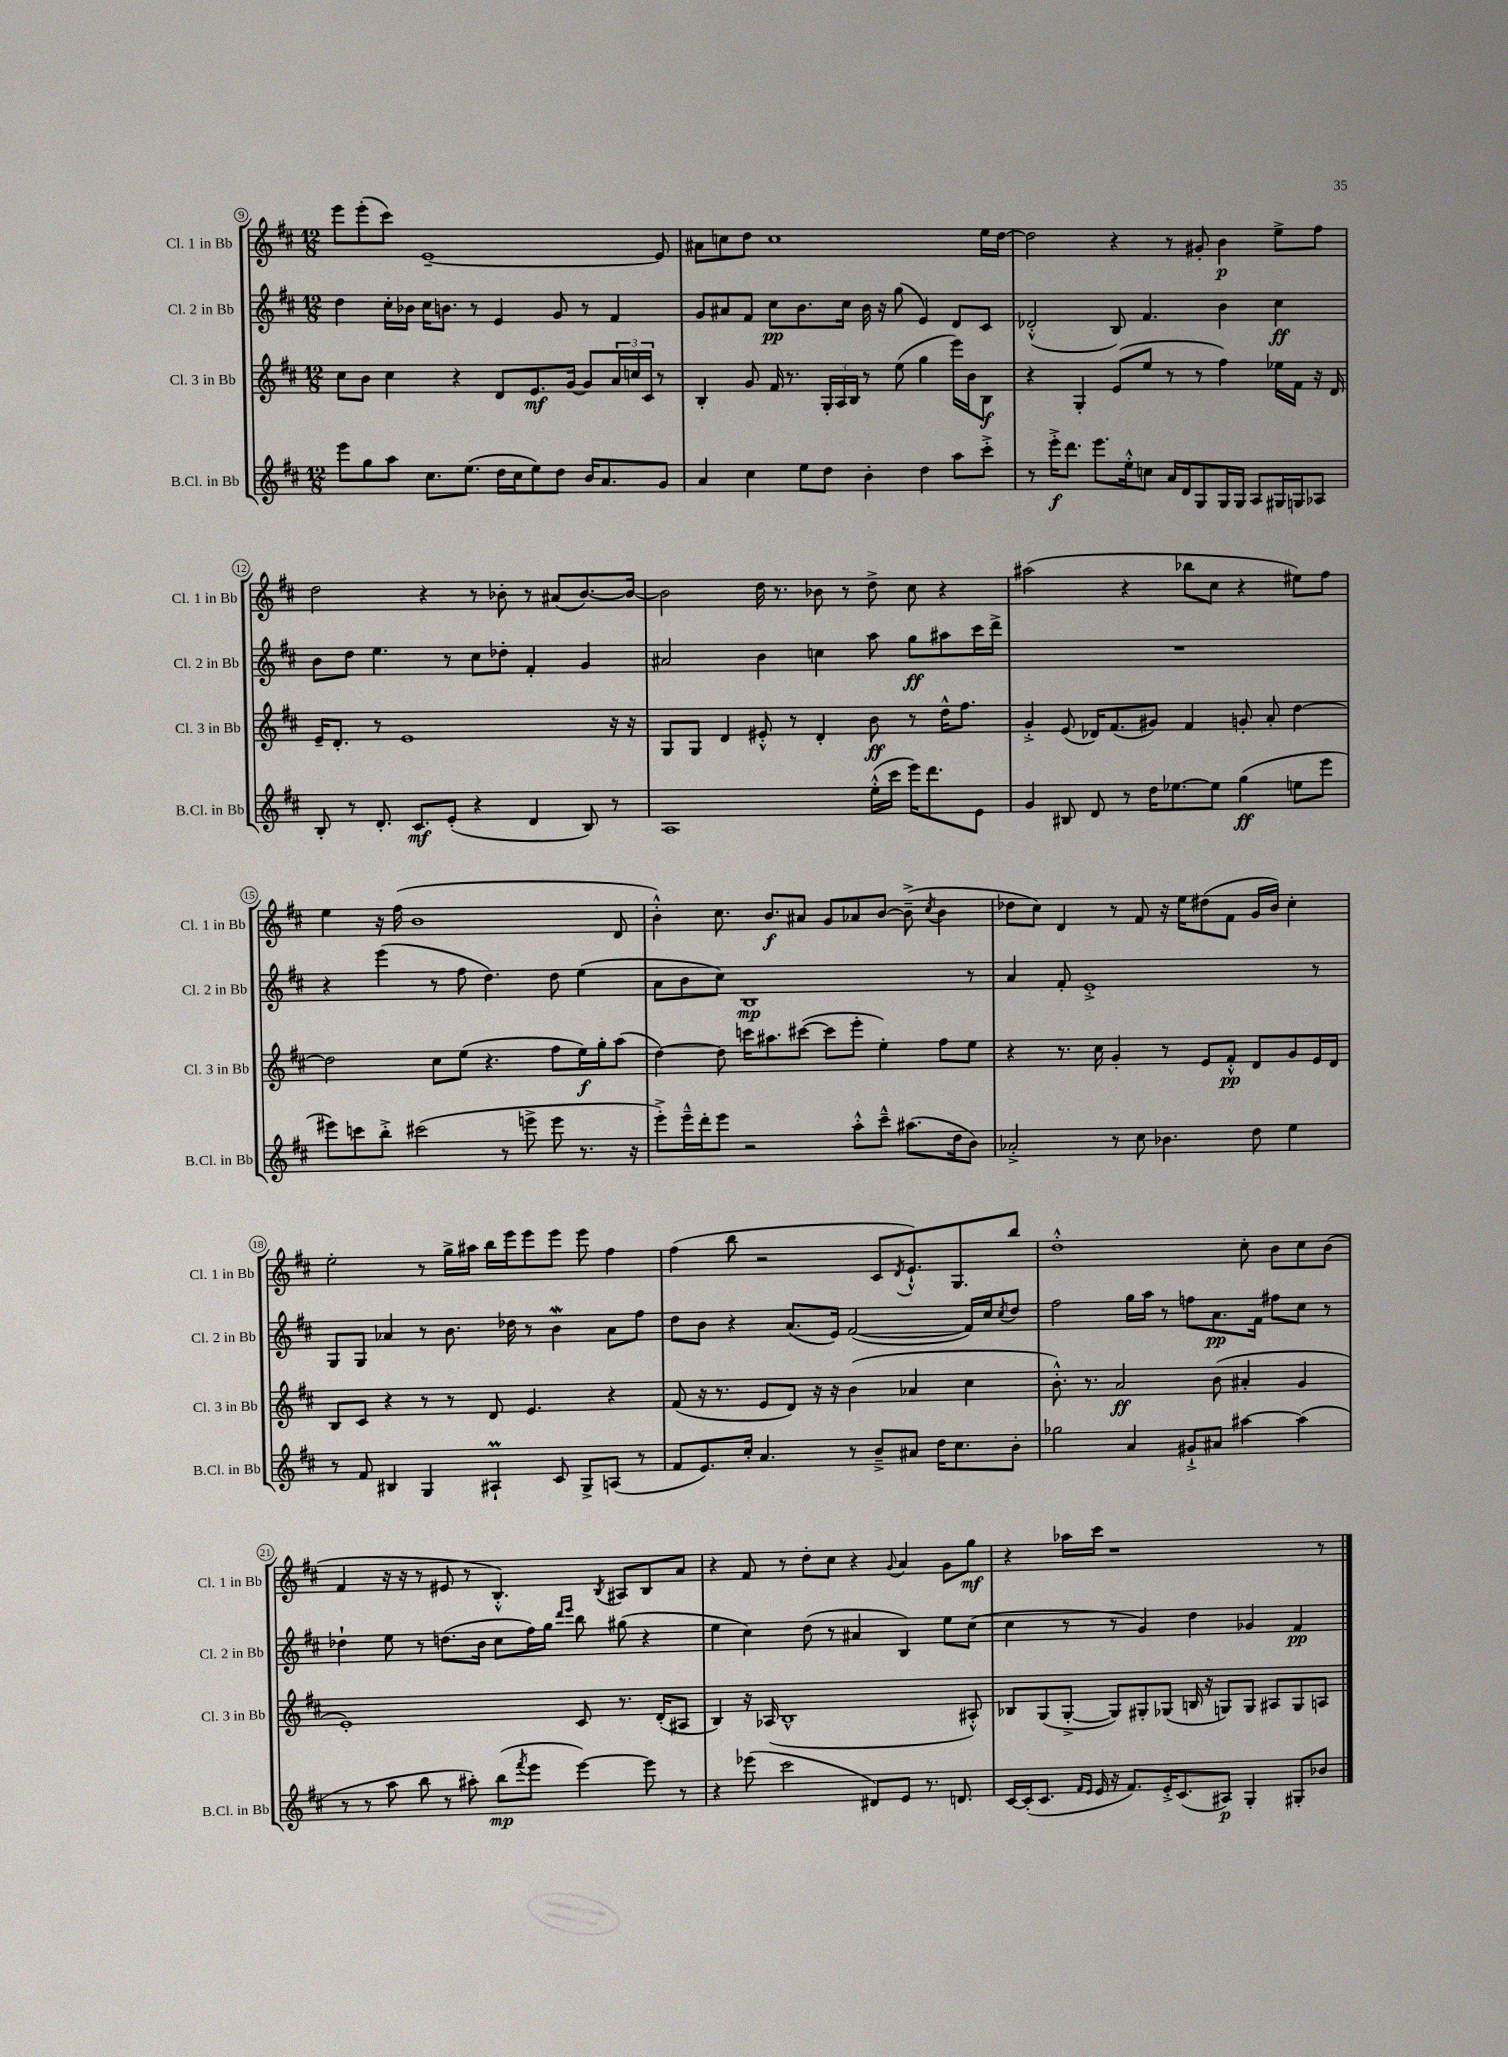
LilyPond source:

<<
\new StaffGroup <<
\new Staff = "s0" \with { instrumentName = "Cl. 1 in Bb" shortInstrumentName = "Cl. 1 in Bb" } {
    \clef treble \key d \major \numericTimeSignature \time 12/8
    e'''8 e'''8-.( cis'''8) e'1~-- e'8 |
    ais'8 c''8 d''8 c''1 e''16 d''16~ |
    d''2 r4 r8 gis'8-. b'4\p e''8-> fis''8 |
    d''2 r4 r8 bes'8-. r8 ais'8( bes'8.~) bes'16~ |
    bes'2 d''16 r8. bes'8 r8 d''8-> cis''8 r4 |
    ais''2( r4 bes''8 cis''8 r4 eis''8) fis''8 |
    e''4 r16 fis''16( b'1 d'8 |
    b'4-.-^) cis''8. b'8.\f ais'8 g'8 aes'8 b'8~ b'8--->( \acciaccatura { cis''8 } b'4 |
    des''8 cis''8) d'4 r8 fis'8 r16 e''16 dis''8( fis'8 g'16 b'16) cis''4-. |
    e''2-. r8 g''16-> ais''16 b''16 e'''16 e'''8 e'''8 e'''8 fis''4 |
    fis''4( b''8 r2 cis'8 \acciaccatura { d'8 } e'8.-!-^) g8. b''8 |
    d''1-.-^ cis''8-. b'8 cis''8 b'8( |
    fis'4 r16 r16 r8 eis'8 r8 b4.-.-^) \acciaccatura { b8 } ais8 b8 a'8 |
    r4 fis'8 r8 d''8-. cis''8 r4 \appoggiatura { g'8 } a'4 g'8 g''8\mf |
    r4 aes''16 cis'''16 r1 r8 \bar "|." |
}
\new Staff = "s1" \with { instrumentName = "Cl. 2 in Bb" shortInstrumentName = "Cl. 2 in Bb" } {
    \clef treble \key d \major \numericTimeSignature \time 12/8
    d''4 cis''16-. bes'16 cis''16 b'8. r8 e'4 g'8 r8 fis'4 |
    g'8 ais'8 fis'8 cis''8\pp b'8. cis''16 b'16 r16 g''8( e'4) d'8 cis'8 |
    des'2-.-^( b8) fis'4. b'4 cis''4\ff |
    b'8 d''8 e''4. r8 cis''8 des''8-. fis'4-. g'4 |
    ais'2 b'4 c''4 a''8 g''8\ff ais''8 cis'''16 d'''16-> |
    R1. |
    r4 e'''4( r8 fis''8 d''4.) d''8 e''4( |
    a'8 b'8 cis''8) b1\mp r8 |
    a'4 fis'8-. e'1-.-> r8 |
    g8 g8 aes'4 r8 b'8. des''16 r8 b'4\mordent aes'8 fis''8 |
    d''8 b'8 r4 a'8.( e'16) fis'2~( fis'16) cis''16 \acciaccatura { cis''8 } d''8 |
    fis''2 g''16 a''16 r8 f''8 a'8.\pp fis'16 fis''8 cis''8 r8 |
    des''4-! e''8 r8 d''8.( b'16 cis''8 fis''16) g''16 \grace { d'''16 e'''16 } b''8 gis''8( r4 |
    e''4 cis''4) d''8( r8 ais'4 b4) e''8 cis''8( |
    cis''4 r8 r8 g'4) d''4 ges'4 fis'4\pp \bar "|." |
}
\new Staff = "s2" \with { instrumentName = "Cl. 3 in Bb" shortInstrumentName = "Cl. 3 in Bb" } {
    \clef treble \key d \major \numericTimeSignature \time 12/8
    cis''8 b'8 cis''4 r4 d'8 e'8.\mf g'16~ g'8 \tuplet 3/2 { a'16 c''16 cis'16 } r8 |
    b4-. g'8 fis'16 r8. \tuplet 3/2 { g16-. a16 b16 } r8 e''8( g''4 e'''16) b'16 b8\f |
    r4 g4-. e'8( e''8 r8 r8 fis''4) ees''16 fis'16 r16 d'16 |
    e'16-- d'8.-. r8 e'1 r16 r16 |
    g8 g8 d'4 eis'8-.-^ r8 d'4-. b'8\ff r8 d''16-^ fis''8. |
    g'4-.-> e'8( des'16) fis'8.( gis'8) fis'4 g'8-. a'8-. d''4~ |
    d''2 cis''8 e''8( r4. fis''8 e''16\f) g''16-. a''8( |
    d''4~) d''8 c'''16 ais''8. cis'''8~( cis'''8 e'''8-. e''4-.) fis''8 e''8 |
    r4 r8. cis''16 g'4-. r8 e'8 fis'8-.-^\pp d'8 g'8 e'16 d'16 |
    b8 cis'8 r4 r8 r8 d'8 e'4. r4 |
    fis'8( r16 r8. e'8 d'8) r16 r16 b'4( aes'4 cis''4 |
    b'8.-.-^) r8. a'2\ff b'8( ais'4-. g'4 |
    e'1-.) cis'8 r8. d'16-.( ais8 |
    b4) r16 aes16( b1-^ ais8-.-^) |
    bes8 g8( g8~-.-> g8) gis8-. ges8( b16 r16 g8) g8 ais8 g8 a8 \bar "|." |
}
\new Staff = "s3" \with { instrumentName = "B.Cl. in Bb" shortInstrumentName = "B.Cl. in Bb" } {
    \clef treble \key d \major \numericTimeSignature \time 12/8
    e'''8 g''8 a''8 cis''8. e''8.( d''16 cis''16 e''8) d''8 b'16 a'8. g'8 |
    a'4 cis''4 e''8 d''8 b'4-. d''4 a''8 cis'''8-.-> |
    r8 e'''16-.->\f d'''8. e'''8. e''16-.-^ c''8 a'16 d'16 g8 g16 g16 a8 gis16 g16 aes8 |
    b8-. r8 d'8.-. cis'8.\mf e'8-.( r4 d'4 b8) r8 |
    a1 e''16-.-^( cis'''16 e'''16) d'''8. e'8 |
    g'4 bis8 d'8 r8 d''16 ees''8.~ ees''8 g''4\ff( e''8 e'''8 |
    eis'''8) c'''8 b''8-.-> cis'''2( r8 e'''8-> e'''8 r8. r16 |
    e'''8-.->) e'''16---^ d'''16-. e'''8 r2 a''8-.-^ cis'''8---^ ais''8.( d''16 b'8) |
    aes'2-.-> r8 cis''8 bes'4. d''8 e''4 |
    r8 fis'8 bis4 g4 ais4-!\prall cis'8 g8-> a8( r8 |
    fis'8 e'8.) cis''16-. a'4. r8 b'8---> ais'8 d''16 cis''8. b'8-. |
    ges''2 a'4 gis'8-!-> ais'8 ais''4~ ais''4( |
    r8 r8 a''8 b''8 r8 ais''8-.) b''8\mp( \acciaccatura { fis'''8 } e'''8 e'''4~) e'''8 r8 |
    r4 ees'''8( cis'''2 dis'8) e'8 r8. d'8. |
    cis'16~ cis'16-.( cis'8. \grace { fis'16 e'16 } e'16 r16 fis'8.) e'16-.-> cis'8.( ais8\p) g4-. gis8-. bes'8 \bar "|." |
}
>>
>>
\layout { \context { \Score currentBarNumber = #9 \override BarNumber.stencil = #(make-stencil-circler 0.1 0.3 ly:text-interface::print) } }
